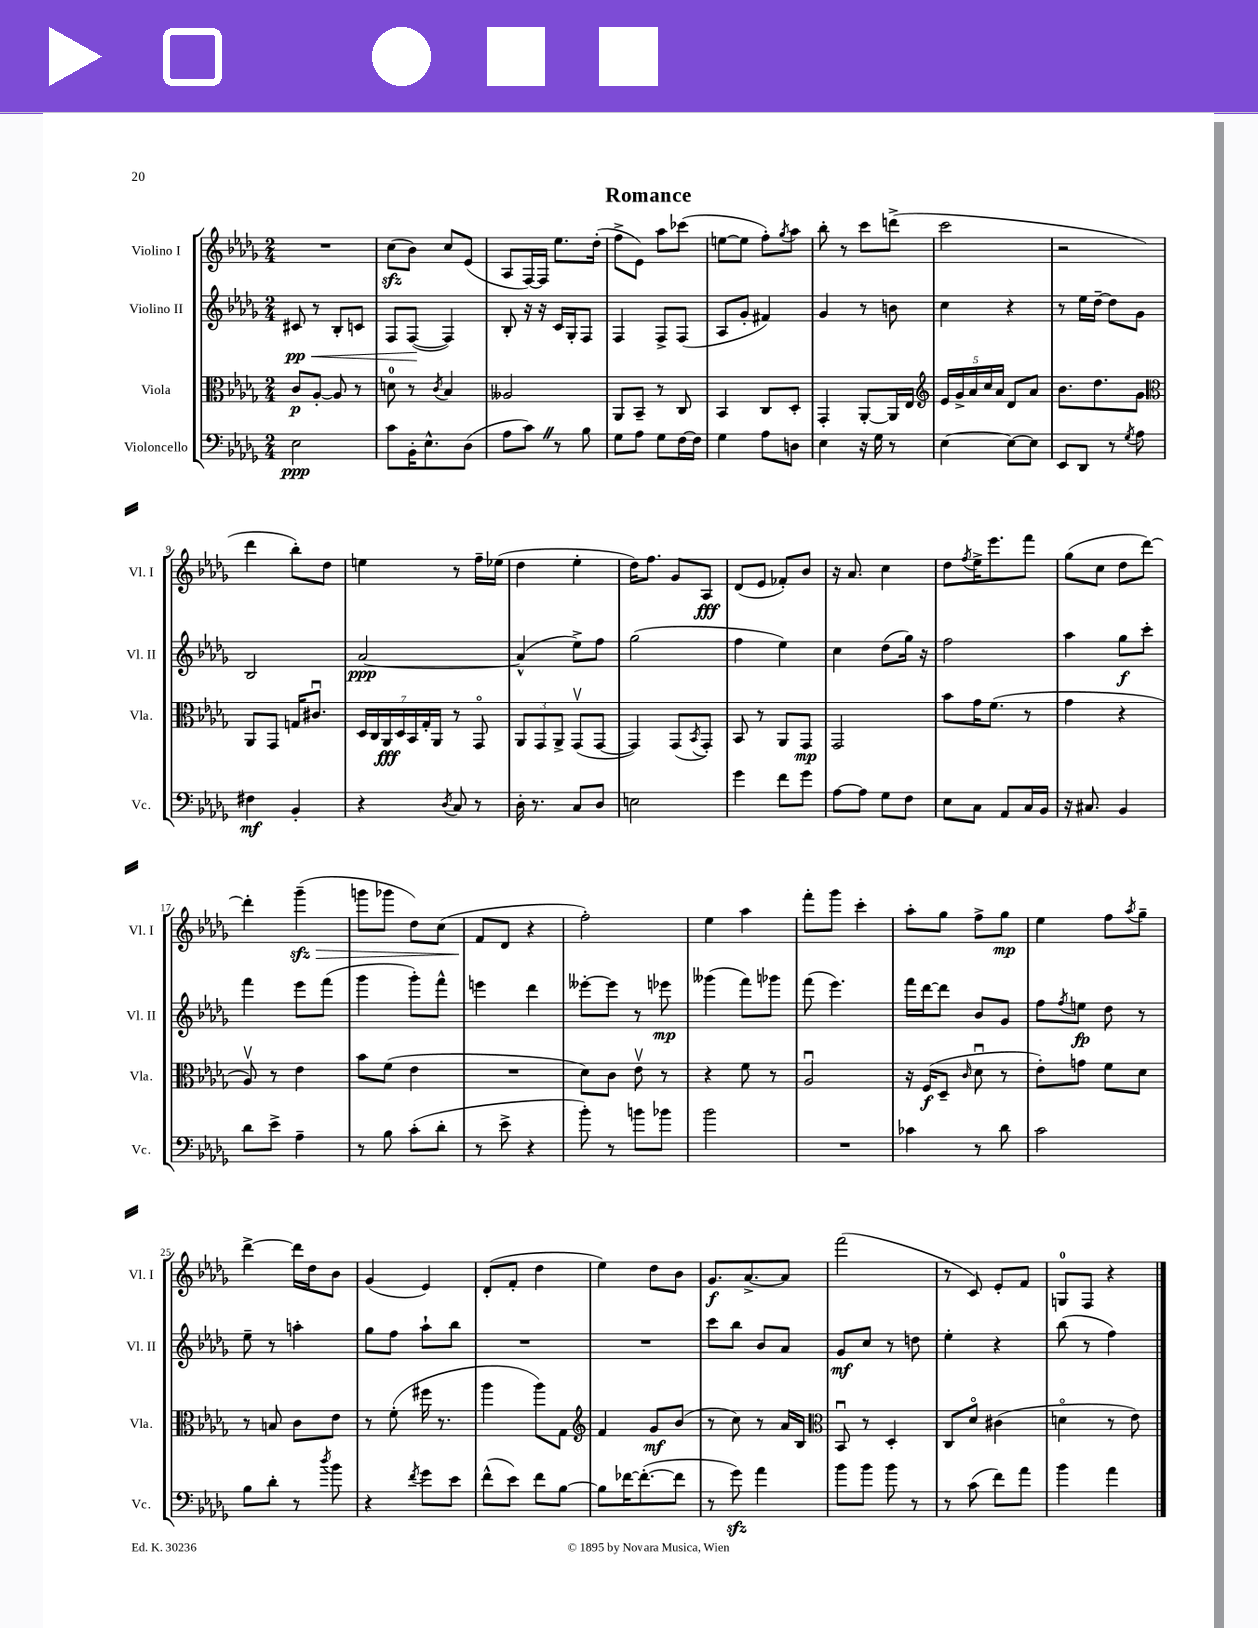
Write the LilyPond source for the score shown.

\header { title = "Romance" }
<<
\new StaffGroup <<
\new Staff = "s0" \with { instrumentName = "Violino I" shortInstrumentName = "Vl. I" } {
    \clef treble \key des \major \numericTimeSignature \time 2/4
    R2 |
    c''8\sfz( bes'8) c''8 ees'8( |
    aes8 f16~) f16 ees''8. des''16-.( |
    f''8-> ees'8) aes''8 ces'''8( |
    e''8~ e''8 f''8-.) \acciaccatura { ges''8 } aes''8 |
    bes''8-. r8 c'''8 d'''8->( |
    c'''2 |
    r2 |
    des'''4 bes''8-.) des''8 |
    e''4 r8 f''16-- ees''16( |
    des''4 ees''4-. |
    des''16) f''8. ges'8 aes8\fff |
    des'8( ees'8 fes'8-.) bes'8 |
    r16 aes'8. c''4 |
    des''8 \acciaccatura { f''8 } ees''16-> ees'''8. f'''8 |
    ges''8( c''8 des''8 des'''8~) |
    des'''4-. ges'''4--\sfz\>( |
    g'''8 ges'''8 des''8) c''8( |
    f'8\! des'8 r4 |
    f''2-.) |
    ees''4 aes''4 |
    f'''8-. ges'''8 c'''4-. |
    aes''8-. ges''8 f''8-> ges''8\mp |
    ees''4 f''8 \acciaccatura { aes''8 } ges''8-- |
    des'''4~-> des'''16 des''16 bes'8 |
    ges'4( ees'4) |
    des'8-.( f'8-. des''4 |
    ees''4) des''8 bes'8 |
    ges'8.\f aes'8.~-> aes'8 |
    f'''2( |
    r8 c'8) ees'8-. f'8 |
    g8-0 f8 r4 \bar "|." |
}
\new Staff = "s1" \with { instrumentName = "Violino II" shortInstrumentName = "Vl. II" } {
    \clef treble \key des \major \numericTimeSignature \time 2/4
    cis'8\pp\< r8 bes8-. c'8 |
    f8 f8~\!( f4) |
    bes8-. r16 r16 c'16 ges16-. f8 |
    f4 f8-> f8( |
    aes8 ges'8-. fis'4) |
    ges'4 r8 b'8 |
    c''4 r4 |
    r8 ees''16 des''16~-- des''8 ges'8 |
    bes2 |
    aes'2~\ppp |
    aes'4-^( ees''8->) f''8 |
    ges''2( |
    f''4 ees''4) |
    c''4 des''8( ges''16) r16 |
    f''2 |
    aes''4 ges''8\f c'''8-. |
    f'''4 ees'''8 f'''8( |
    ges'''4 ges'''8-.) f'''8-^ |
    e'''4 des'''4 |
    eeses'''8~-. eeses'''8 r8 ees'''8\mp |
    geses'''4( f'''8) ges'''8 |
    f'''8( ees'''4.) |
    f'''16 des'''16~ des'''8 bes'8 ges'8 |
    f''8 \acciaccatura { f''8 } e''8\fp des''8 r8 |
    ees''8-- r8 a''4-. |
    ges''8 f''8 aes''8-! bes''8 |
    R2 |
    R2 |
    c'''8 bes''8 bes'8 aes'8 |
    ges'8\mf c''8 r8 d''8 |
    ees''4-. r4 |
    bes''8( r8 f''4) \bar "|." |
}
\new Staff = "s2" \with { instrumentName = "Viola" shortInstrumentName = "Vla." } {
    \clef alto \key des \major \numericTimeSignature \time 2/4
    c'8\p aes8~-. aes8 r8 |
    d'8-0 r8 \acciaccatura { c'8 } bes4 |
    aeses2 |
    aes,8 bes,8-- r8 c8 |
    bes,4 c8 des8-. |
    ges,4-. aes,8~-. aes,16 ees16 |
    \clef treble \tuplet 5/4 { ees'16 ges'16-> aes'16 c''16 aes'16 } des'8 aes'8 |
    bes'8. des''8. ges'8 |
    \clef alto aes,8 ges,8 g16 cis'8.\downbow |
    \tuplet 7/4 { des16 c16 aes,16\fff des16 bes,16 ges16-. aes,16 } r8 ges,8\flageolet |
    \tuplet 3/2 { aes,8 ges,8 aes,8-> } ges,8\upbow( ges,8~ |
    ges,4) ges,8( \acciaccatura { bes,8 } ges,8-.) |
    bes,8 r8 aes,8 ges,8\mp |
    ges,2 |
    bes'8 ges'16 f'8.( r8 |
    ges'4 r4 |
    aes8\upbow) r8 ees'4 |
    bes'8 f'8( ees'4 |
    R2 |
    des'8) c'8 ees'8\upbow r8 |
    r4 f'8 r8 |
    aes2\downbow |
    r16 f16\f( des8-- \grace { c'16 } des'8\downbow r8 |
    ees'8-.) g'8 f'8 des'8 |
    r8 b8 c'8 ees'8 |
    r8 f'8-.( fis''16 r8. |
    aes''4 aes''8) ges8 |
    \clef treble f'4 ges'8\mf bes'8( |
    r8 c''8) r8 aes'16 bes16 |
    \clef alto bes,8\downbow r8 des4-. |
    c8 des'8\flageolet cis'4( |
    d'4\flageolet r8 ees'8) \bar "|." |
}
\new Staff = "s3" \with { instrumentName = "Violoncello" shortInstrumentName = "Vc." } {
    \clef bass \key des \major \numericTimeSignature \time 2/4
    ees2\ppp |
    c'8 bes,16-. ees8.-^ des8( |
    aes8 c'8) \once \override BreathingSign.text = \markup { \musicglyph "scripts.caesura.straight" } \breathe r8 bes8 |
    ges8 aes8 ges8 f16~ f16 |
    ges4 aes8 d8 |
    ees4 r16 ges16 r8 |
    ees4~ ees8~ ees8 |
    ees,8 des,8 r8 \acciaccatura { ges8 } aes8 |
    fis4\mf bes,4-. |
    r4 \acciaccatura { des8 } c8 r8 |
    des16-. r8. c8 des8 |
    e2 |
    ges'4 f'8 ges'8 |
    aes8~ aes8 ges8 f8 |
    ees8 c8 aes,8 c16 bes,16 |
    r16 cis8. bes,4 |
    des'8 ees'8-> aes4-- |
    r8 bes8 c'8-.( des'8-. |
    r8 ees'8-> r4 |
    bes'8-.) r8 b'8 bes'8 |
    bes'2 |
    R2 |
    ces'4 r8 des'8 |
    c'2 |
    bes8 des'8-. r8 \acciaccatura { des''8 } bes'8 |
    r4 \acciaccatura { f'8 } ges'8 ees'8 |
    f'8-^( ees'8) f'8 bes8~ |
    bes8 fes'16~ fes'8.~-.( fes'8 |
    r8 ges'8\sfz) aes'4 |
    bes'8 bes'8 bes'8 r8 |
    r8 c'8( f'8) aes'8 |
    bes'4 aes'4 \bar "|." |
}
>>
>>
